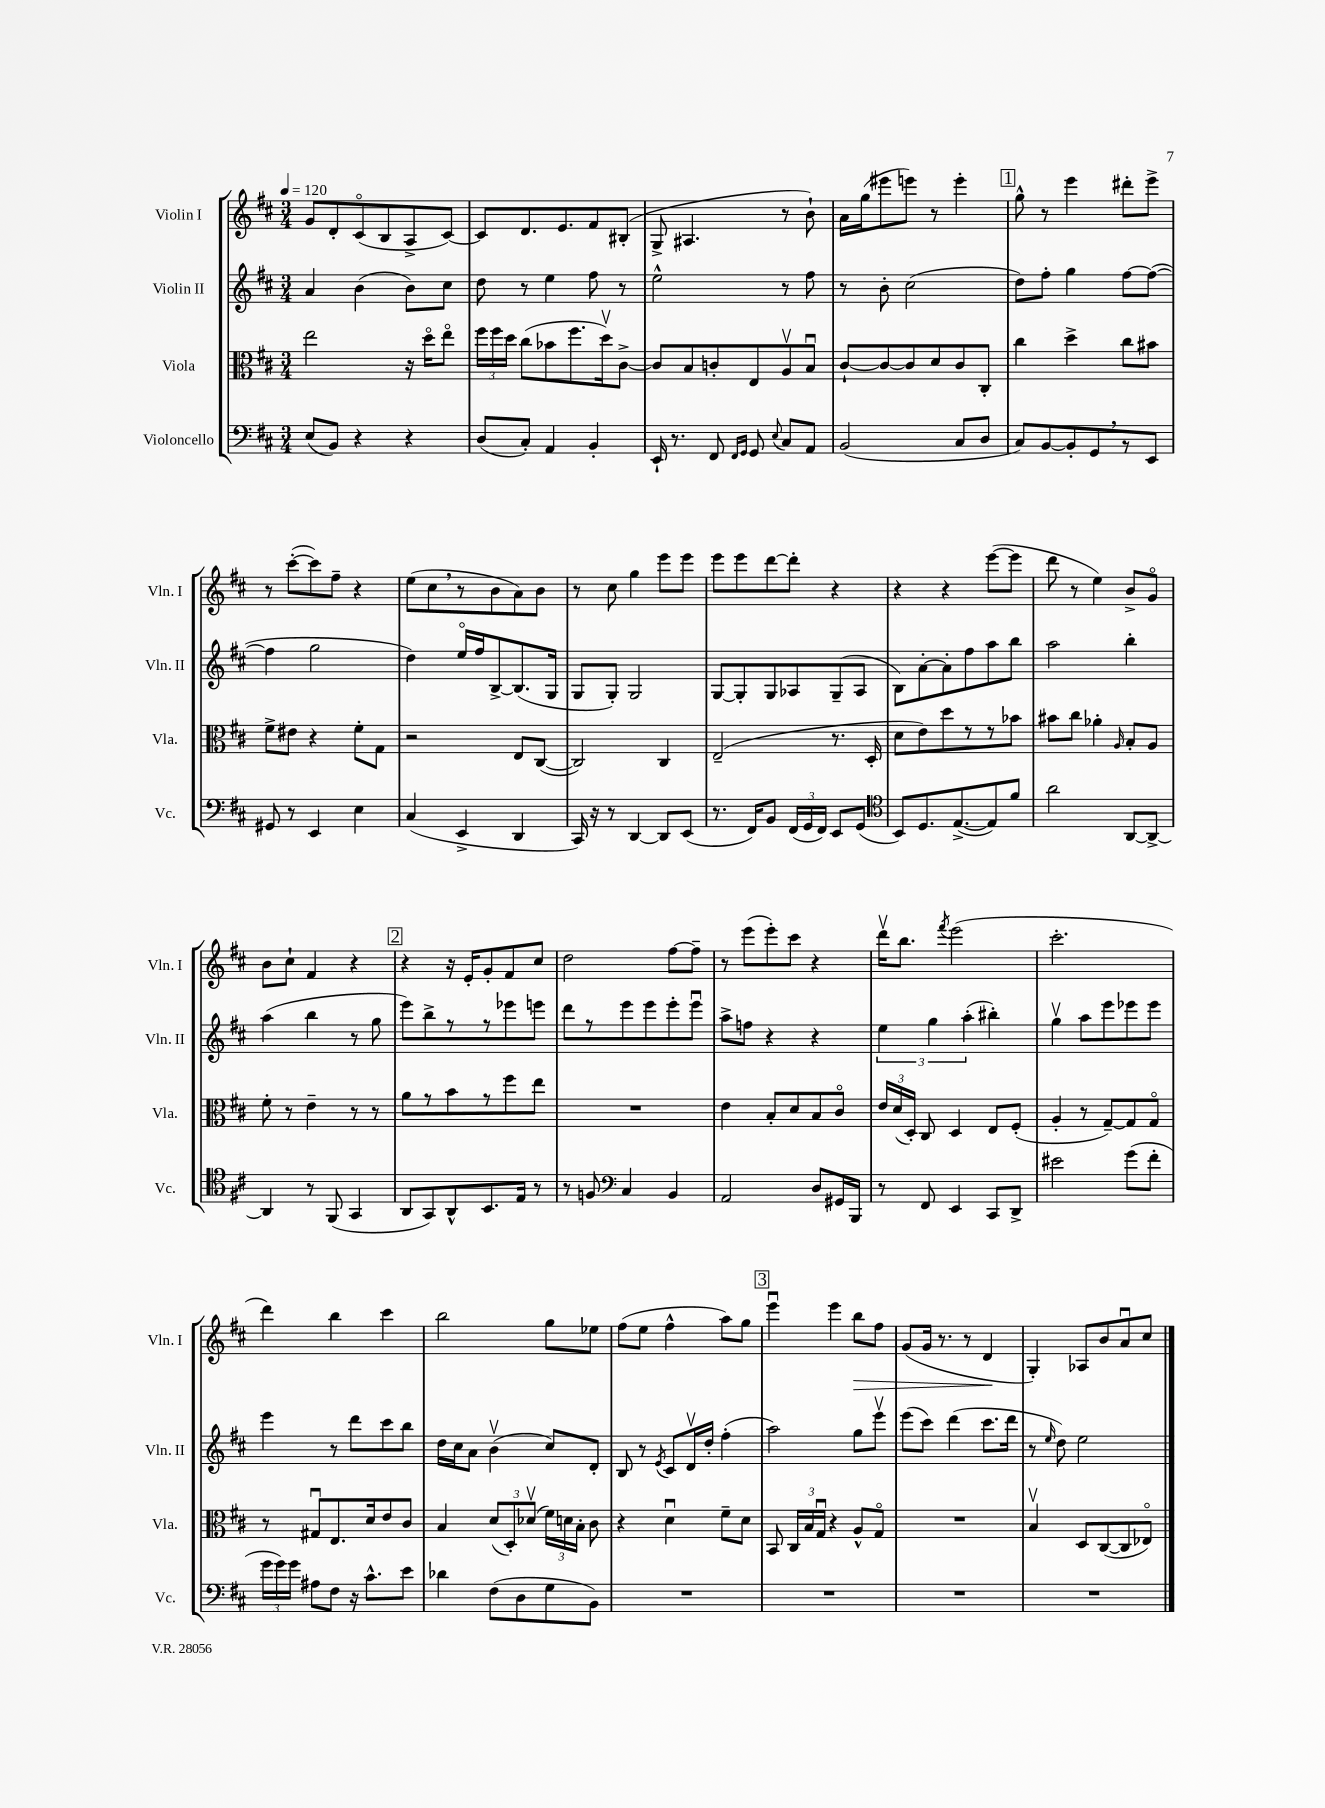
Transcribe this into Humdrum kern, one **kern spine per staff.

**kern	**kern	**kern	**kern
*staff4	*staff3	*staff2	*staff1
*clefF4	*clefC3	*clefG2	*clefG2
*k[f#c#]	*k[f#c#]	*k[f#c#]	*k[f#c#]
*M3/4	*M3/4	*M3/4	*M3/4
*MM120	*MM120	*MM120	*MM120
(8E	2ee	4a	8g
8BB)	.	.	8d'
4r	.	(4b	(8c#o
.	.	.	8B
4r	16r	8b)	8A^
.	16ddo	.	.
.	8eeo	8cc#	[8c#)
=	=	=	=
(8D	24ff#	8dd	8c#]
.	24ff#	.	.
.	24dd	.	.
8C#')	(8cc#	8r	8.d
4AA	8b-	4ee	.
.	.	.	8.e
.	8.ff#	.	.
4BB'	.	8ff#	8f#
.	16ddv)	.	.
.	[8c#^	8r	(8B#'
=	=	=	=
16EE`	8c#]	2ee^^	8G^
8.r	.	.	.
.	8B	.	4.A#
8FF#	8c'	.	.
16qqFF#	.	.	.
16qqGG	.	.	.
8GG	8E	.	.
8qqE	.	.	.
8C#	8Av	8r	8r
8AA	8Bu	8ff#	8b`)
=	=	=	=
(2BB	[8c#`	8r	16a
.	.	.	(16gg
.	8c#_	8b'	8eee#
.	8c#]	(2cc#	8eee)
.	8d	.	8r
8C#	8c#	.	4eee'
8D	8C#'	.	.
=	=	=	=
8C#)	4cc#	8dd)	8gg^^
[8BB	.	8ff#'	8r
8BB']	4dd^	4gg	4eee
8GG	.	.	.
8r	8cc#	[8ff#	8ddd#'
8EE	8b#	(8ff#_	8eee^
=	=	=	=
8GG#	8f#^	4ff#]	8r
8r	8e#	.	([8ccc#'
4EE	4r	2gg	8ccc#])
.	.	.	8ff#~
4E	8f#'	.	4r
.	8G	.	.
=	=	=	=
(4C#	2r	4dd)	(8ee
.	.	.	8cc#
4EE^	.	16eeo	8r
.	.	16ff#	.
.	.	[8B^	8b
4DD	8E	(8.B]	8a)
.	([8C#	.	8b
.	.	16G	.
=	=	=	=
16CC#)	2C#])	8G	8r
16r	.	.	.
8r	.	8G')	8cc#
[4DD	.	2G	4gg
8DD]	4C#	.	8eee
(8EE	.	.	8eee
=	=	=	=
8.r	(2E~	[8G	8eee
.	.	8G']	8eee
16FF#)	.	.	.
8BB	.	8G	[8ddd
(24FF#	.	8A-	8ddd']
24GG	.	.	.
24FF#)	.	.	.
8EE	8.r	(8G~	4r
(8GG	.	8A-	.
.	16D'	.	.
=	=	=	=
*clefC4	*	*	*
8BB)	8d	8B)	4r
8.D	8e)	[8a'	.
.	8dd	8a']	4r
([8.E^	.	.	.
.	8r	8ff#	.
8E])	8r	8aa	([8eee
8f#	8b-	8bb	8eee]
=	=	=	=
2a	8b#	2aa	8ddd
.	8cc#	.	8r
.	4a-'	.	4ee)
.	16qqA	.	.
[8AA	8B'	4bb'	8b^
8AA^_	8A	.	8go
=	=	=	=
4AA]	8f#'	(4aa	8b
.	8r	.	8cc#`
8r	4e~	4bb	4f#
(8FF#	.	.	.
4GG	8r	8r	4r
.	8r	8gg	.
=	=	=	=
8AA	8a	8eee)	4r
8GG)	8r	8bb^	.
8AA^^	8b	8r	16r
.	.	.	16e'
8.BB	8r	8r	8g'
.	8ff#	8eee-	8f#
16E	.	.	.
8r	8ee	8eee	8cc#
=	=	=	=
8r	2.r	8ddd	2dd
8F	.	8r	.
*clefF4	*	*	*
4C#	.	8eee	.
.	.	8eee	.
4BB	.	8eee'	[8ff#
.	.	8eeeu	8ff#~]
=	=	=	=
2AA	4e	8aa^	8r
.	.	8ff	(8eee
.	8B'	4r	8eee')
.	8d	.	8ccc#
8D	8B	4r	4r
16GG#	8c#o	.	.
16BBB	.	.	.
=	=	=	=
8r	24e	6ee	16dddv
.	(24d	.	.
.	.	.	8.bb
.	24D')	.	.
8FF#	8C#	.	.
.	.	6gg	.
.	.	.	8qfff#
4EE	4D	.	(2eee
.	.	(6aa'	.
8CC#	8E	4bb#')	.
8DD^	(8F#'	.	.
=	=	=	=
2e#	4A'	4ggv	2.ccc#'
.	8r	8aa	.
.	[8G~)	8eee	.
(8g	8G]	8eee-	.
8f#'	8Go	8eee-	.
=	=	=	=
24g	8r	4eee	4ddd)
24g)	.	.	.
24g	.	.	.
8A#	8G#u	.	.
8F#	8.E	8r	4bb
16r	.	8ddd	.
8.c#^^	16d	.	.
.	8e	8ccc#	4ccc#
8e	8c#	8bb	.
=	=	=	=
4d-	4B	16dd	2bb
.	.	16cc#	.
.	.	8a	.
(8F#	(12d	(4bv	.
.	12D')	.	.
8D	.	.	.
.	(12d-v	.	.
8G	24f#)	8cc#)	8gg
.	24d	.	.
.	24B'	.	.
8BB)	8c#	8d'	8ee-
=	=	=	=
2.r	4r	8B	(8ff#
.	.	8r	8ee
.	.	8qe	.
.	4du	8c#	4ff#^^
.	.	16dv	.
.	.	16dd'	.
.	8f#~	(4ff#'	8aa)
.	8d	.	8gg
=	=	=	=
2.r	8BB	2aa)	4eeeu
.	24C#	.	.
.	24B	.	.
.	24Gu	.	.
.	4r	.	4eee
.	8A^^	8gg	8bb
.	8Go	8eeev	8ff#
=	=	=	=
2.r	2.r	(8eee	(8g
.	.	8ccc#)	16g
.	.	.	8.r
.	.	(4ddd	.
.	.	.	8r
.	.	8.ccc#	4d
.	.	16ddd	.
=	=	=	=
2.r	4Bv	8r	4G')
.	.	16qqee	.
.	.	8dd)	.
.	8D	2ee	8A-
.	([8C#	.	8b
.	8C#]	.	8au
.	8E-o)	.	8cc#
==	==	==	==
*-	*-	*-	*-
